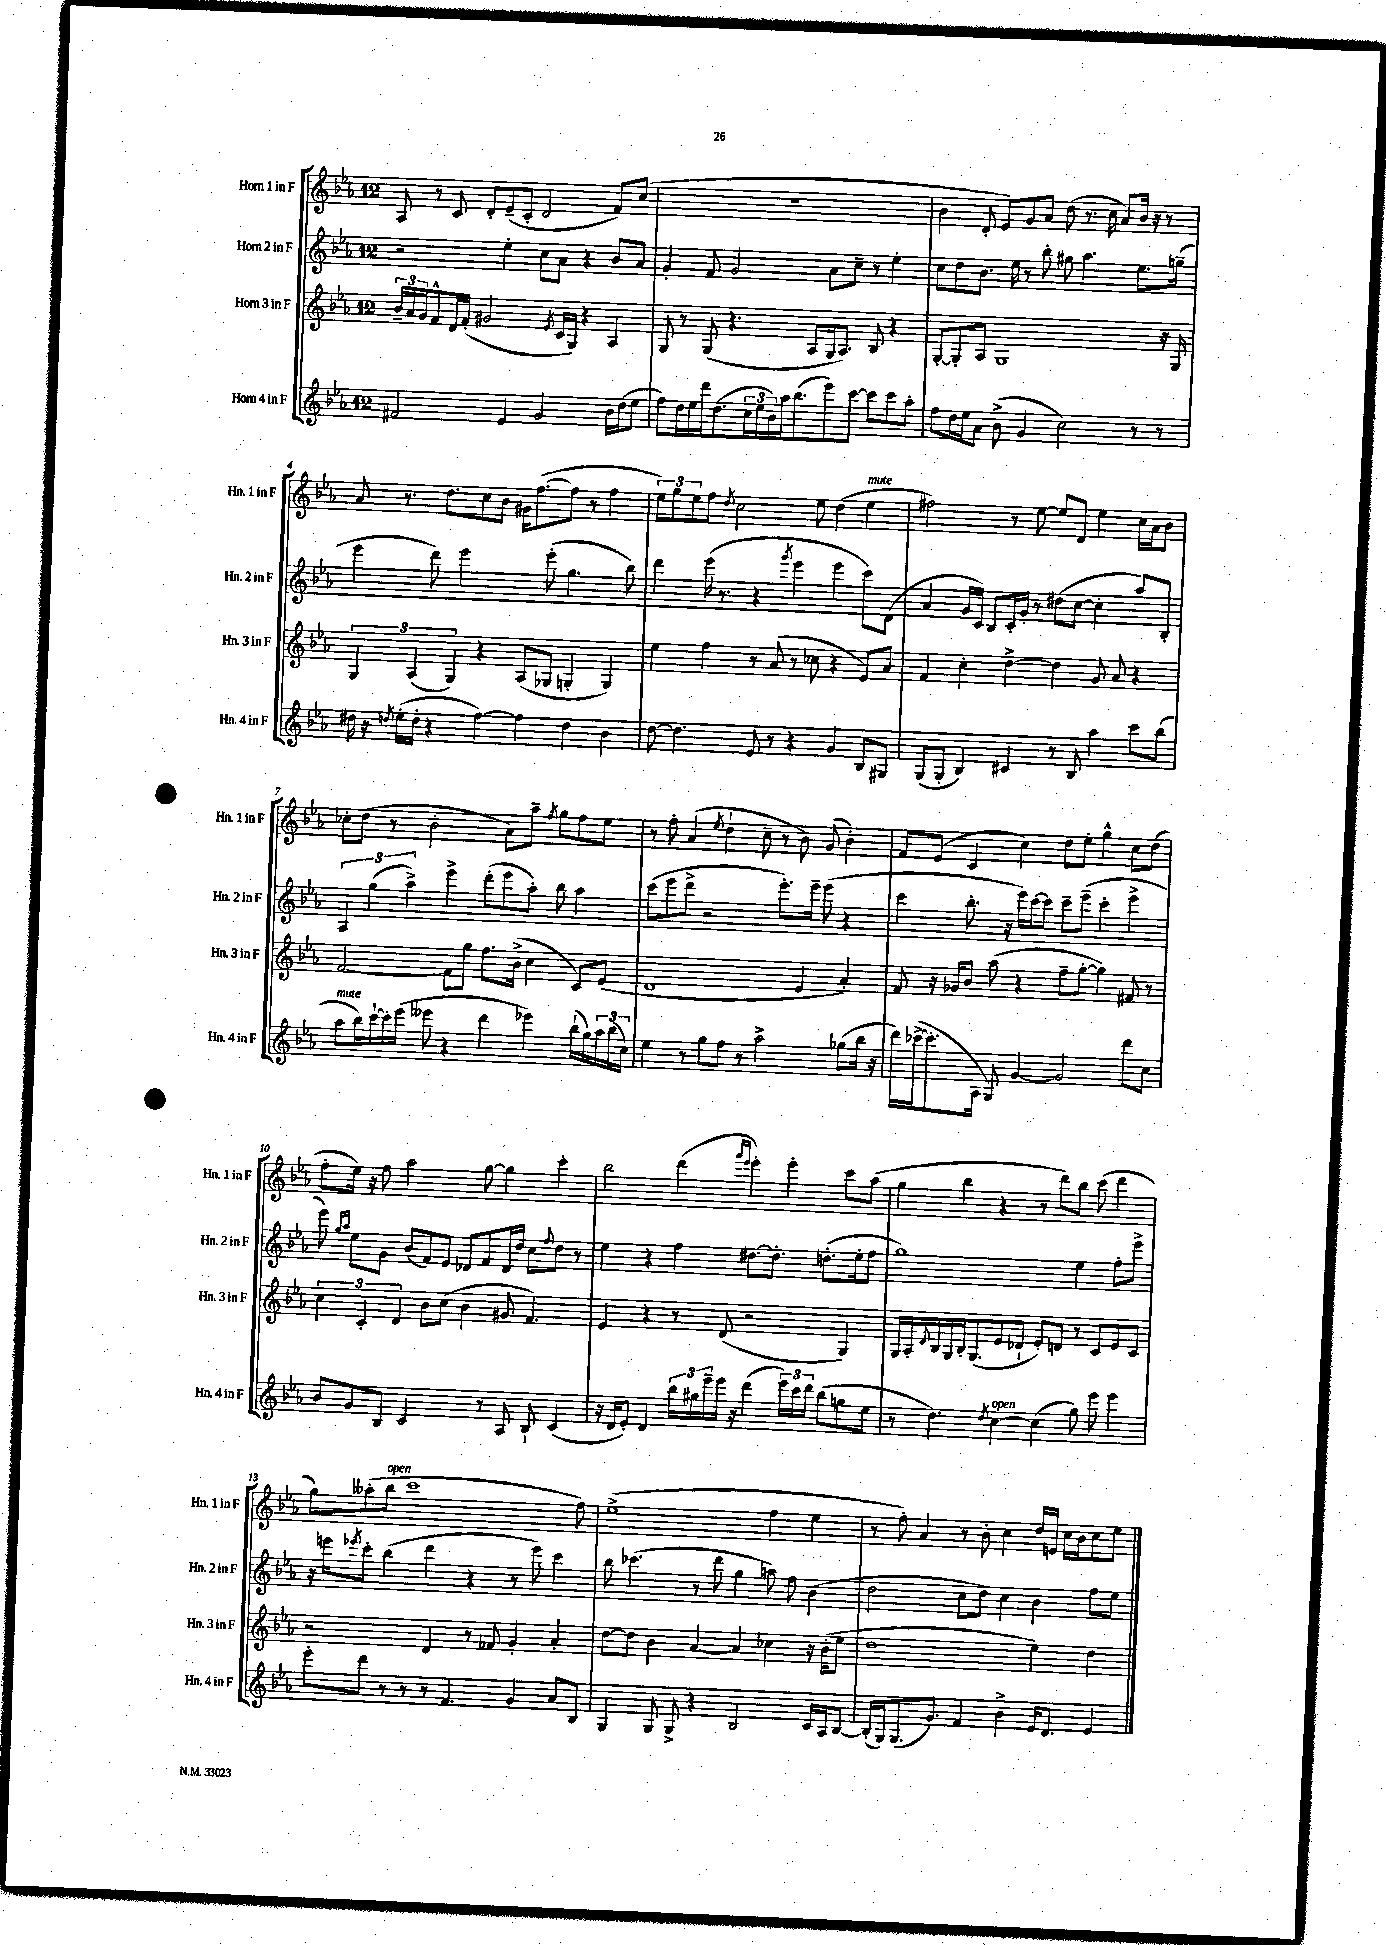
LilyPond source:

<<
\new StaffGroup <<
\new Staff = "s0" \with { instrumentName = "Horn 1 in F" shortInstrumentName = "Hn. 1 in F" } {
    \clef treble \key ees \major \once \override Staff.TimeSignature.style = #'single-digit \time 12/8
    aes8 r8 c'8 d'8-. ees'8--( c'8-. d'2 f'8) c''8( |
    R1. |
    bes'4 d'8-. ees'8) g'8 aes'8 d''8( r8. c''16 aes'8) bes'16 r16 r8 |
    aes'8 r8. d''8. c''8 bes'8 gis'16 f''8.~( f''8 r8 f''4 |
    \tuplet 3/2 { ees''8) g''8 ees''8 } f''8 \acciaccatura { d''8 } c''2 ees''8 d''4( ees''4^\markup { \italic "mute" } |
    fis''2) r8 ees''8~ ees''8 d'8 ees''4 c''16 aes'16 bes'8 |
    ces''8-. d''8( r8 bes'2-. aes'8) aes''8-- \acciaccatura { f''8 } g''8 f''8 ees''8 |
    r8 f''8-. aes'4( \acciaccatura { ees''8 } d''4-! c''8-- r8 bes'8) g'8( bes'4-.) |
    f'8 ees'8( c'4 c''4) d''8 ees''8-. g''4-^ c''8 d''8( |
    f''8-. ees''16) r16 f''8 aes''2 g''8~ g''4 c'''4-. |
    bes''2 d'''4( \grace { g'''16 ees'''16 } ees'''4-.) ees'''4-. c'''8 aes''8( |
    g''4 bes''4 r4 r8 d'''8) bes''8 c'''8( d'''4 |
    g''8) aeses''8-.( bes''8^\markup { \italic "open" } c'''1 f''8) |
    ees''1->( f''4 ees''4 |
    r8 f''8-.) aes'4 r8 bes'8-. c''4 d''16 e'16 c''16 bes'16 c''8 ees''8 \bar "|." |
}
\new Staff = "s1" \with { instrumentName = "Horn 2 in F" shortInstrumentName = "Hn. 2 in F" } {
    \clef treble \key ees \major \once \override Staff.TimeSignature.style = #'single-digit \time 12/8
    r2 ees''4-. c''8 aes'8 r4 bes'8 aes'8 |
    g'4-. f'8 g'2 aes'8 c''8-- r8 ees''4-. |
    c''8 d''8 bes'8. ees''16 r8 bes''8-. gis''8 aes''4. ees''8. g''16--( |
    ees'''4 d'''8) ees'''2 ees'''8-.( g''4. bes''8) |
    d'''4 ees'''16( r8. r4 \acciaccatura { g'''8 } ees'''4 ees'''4 c'''8) d'8( |
    aes'4 g'16 c'16) bes8 c'16-. g'16-. r8 dis''8( c''8~ c''4-. aes''8) bes8-. |
    \tuplet 3/2 { aes4 g''4( aes''4->) } ees'''4-> d'''8-.( ees'''8 aes''8-.) bes''8 aes''4 |
    c'''8( ees'''8 d'''8-> r2 ees'''8.-.) ees'''16-- ees'''8( r4 |
    c'''4 bes''8.-. r16 ees'''16) c'''16~ c'''8 c'''8-- ees'''8--( c'''4-. ees'''4-> |
    ees'''8) \grace { g''16 aes''16 } ees''8 g'8 bes'8( f'8) ees'8 des'8 f'8 des'16 d''16 c''8 \appoggiatura { f''8 } d''8 r8 |
    ees''4 r4 f''4 dis''8.~ dis''8.-. d''8.-.( ees''16-. f''8 |
    g''1) ees''4 f''8-. ees'''8-> |
    r16 e'''16 \acciaccatura { ees'''8 } c'''8-. bes''4( d'''4 r4 r8 ees'''8) c'''4 |
    bes''8 ces'''4.( r8 d'''8 g''4 a''8) f''8 bes'4( |
    d''2 c''8 d''8) c''4 bes'4 f''8 ees''8 \bar "|." |
}
\new Staff = "s2" \with { instrumentName = "Horn 3 in F" shortInstrumentName = "Hn. 3 in F" } {
    \clef treble \key ees \major \once \override Staff.TimeSignature.style = #'single-digit \time 12/8
    \tuplet 3/2 { bes'16-- aes'16 g'16 } f'8-^ d'16 f'16-.( gis'2 \acciaccatura { ees'8 } c'16 g16) r4 aes4 |
    g8 r8 g8( r4. aes8 g16 aes8.) bes8 r4 |
    g8~-. g8-. aes8 g1 r16 g16 |
    \tuplet 3/2 { g4 aes4( g4) } r4 aes8( ges8 g4-. g4) |
    ees''4 f''4 r8 aes'8( r8 ces''8 r4 ees'8) aes'8 |
    f'4 c''4-. d''4~-> d''4 g'8 aes'8 r4 |
    f'2~ f'8 g''8 f''8. bes'16->( c''4 c'8) ees'8( |
    d'1 ees'4 aes'4-.) |
    f'8 r16 ges'16 bes'8 aes''8( r4 f''8-- g''8~-. g''4) fis'8 r8 |
    \tuplet 3/2 { c''4 c'4-. d'4 } bes'8 c''8( bes'4 gis'8 f'4.) |
    ees'4 r4 r8 d'8( r2 g4) |
    g16 aes16-. \appoggiatura { d'8 } bes16 g16 bes16-. g8.( ees'8 des'8-! ees'8-.) d'8 r8 c'8 ees'8 c'8 |
    r2 d'4 r8 fes'8 g'4-. aes'4-. |
    d''8~ d''8 bes'4 aes'4~ aes'4 ces''4 r16 bes'16-.( ees''8 |
    d''1 ees''4) d''4 \bar "|." |
}
\new Staff = "s3" \with { instrumentName = "Horn 4 in F" shortInstrumentName = "Hn. 4 in F" } {
    \clef treble \key ees \major \once \override Staff.TimeSignature.style = #'single-digit \time 12/8
    fis'2 ees'4 g'2 bes'16 d''16( ees''8 |
    f''8) d''16 ees''16 d'''16 d''8.( \tuplet 3/2 { c''16 ees''16 bes'16) } aes''16 bes''8.( ees'''8) c'''8~ c'''8 c'''8 aes''8-. |
    f''8 d''16 ees''16 aes'8 bes'8->( g'4 c''2) r8 r8 |
    dis''16 r16 \acciaccatura { d''8 } ees''16-.( d''16-. r4 f''4~) f''4 d''4 bes'4 |
    d''8~ d''4. ees'8 r8 r4 g'4 bes8 gis8 |
    g8( g8-. bes4) cis'4 r8 bes8 aes''4 c'''8 bes''8( |
    aes''8^\markup { \italic "mute" } bes''16) c'''16~-! c'''16-. ees'''16( eeses'''8 r4 d'''4 ees'''4) bes''16-!( g''16) \tuplet 3/2 { aes''16 bes''16( c''16) } |
    ees''4 r8 g''8 f''8 r8 aes''2-> ges''8( bes''16 r16 |
    d'''16) ces'''16~->( ces'''8.-. aes16 g8) g'4~ g'2 d'''8 c''8 |
    bes'8 g'8 bes8 c'2 r8 aes8 bes8-! c'4( |
    r16 d'16 ees'8-.) d'4 \tuplet 3/2 { bes''16 gis''16 ees'''16-- } ees'''16 r16 d'''4( \tuplet 3/2 { ees'''16) c'''16 d'''16 } bes''8( g''8 ees''8 |
    r8 d''4.) \acciaccatura { d''8 } c''4~^\markup { \italic "open" } c''4( g''8) ees'''8 ees'''4 |
    ees'''8-. d'''8 r8 r8 r8 f'4. g'4 aes'8 bes8 |
    g4 g8 g8-> r4 bes2 c'16 aes16 bes8~ |
    bes16-.( g16) g8.( g'8.) f'4 bes'4-> ees'16 d'8. ees'4 \bar "|." |
}
>>
>>
